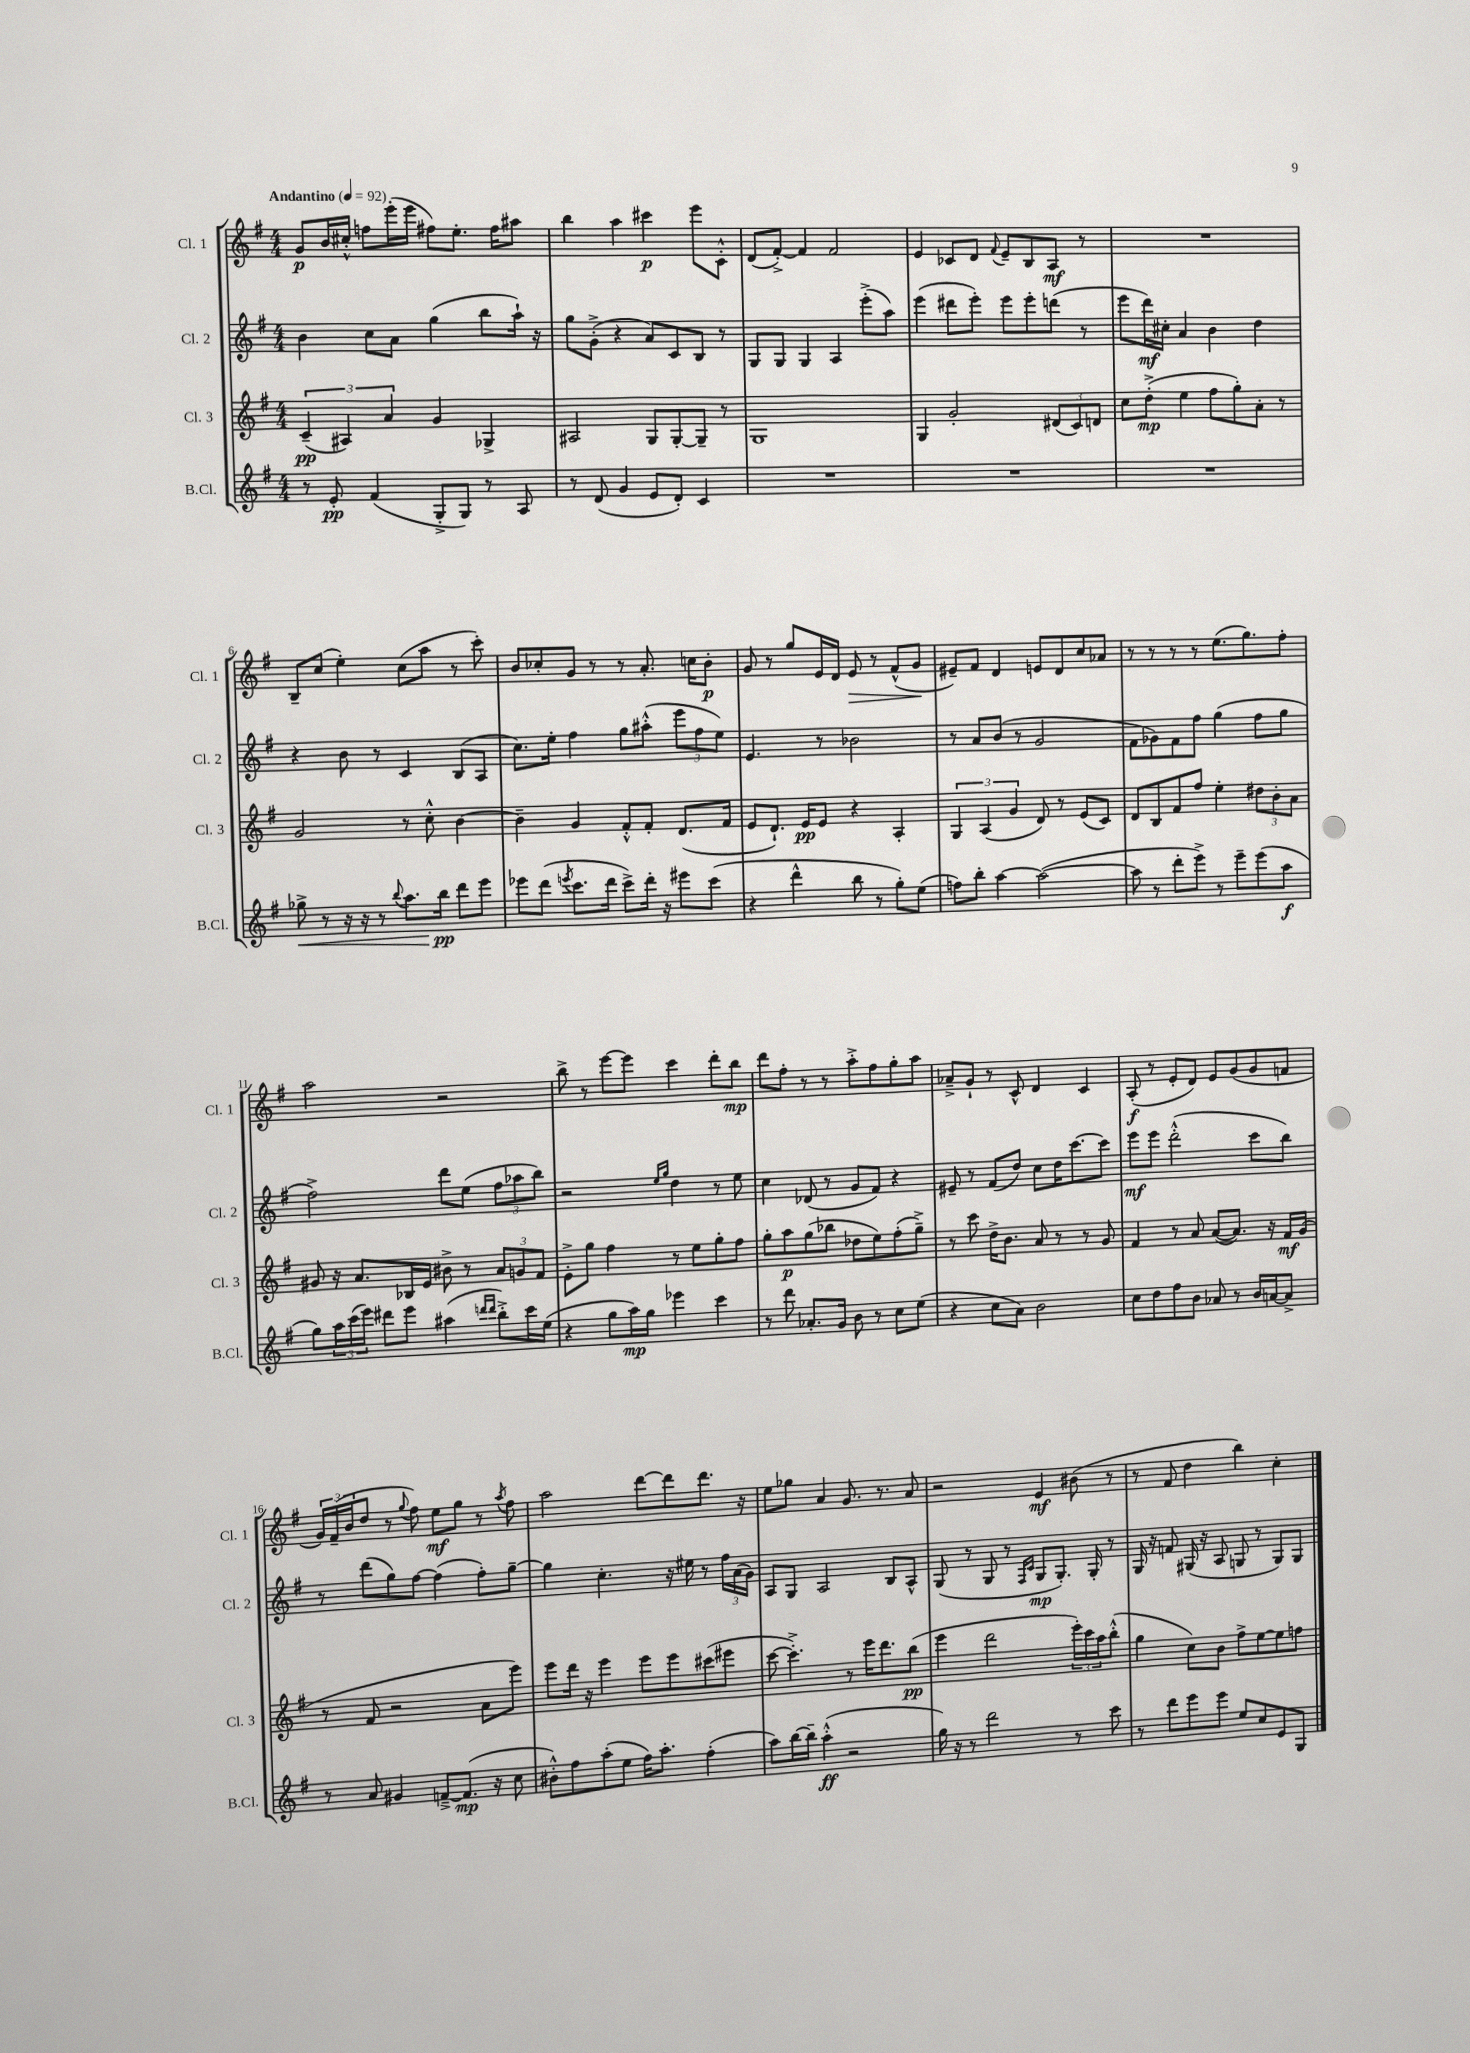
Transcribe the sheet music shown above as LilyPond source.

<<
\new StaffGroup <<
\new Staff = "s0" \with { instrumentName = "Cl. 1" shortInstrumentName = "Cl. 1" } {
    \clef treble \key g \major \numericTimeSignature \time 4/4 \tempo "Andantino" 4 = 92
    g'8\p b'16 cis''16-.-^ f''8 e'''16-.( e'''16 fis''8) e''8.-. fis''16 ais''8 |
    b''4 a''4 cis'''4\p e'''8 c'8-.-^ |
    d'8( fis'8~-.->) fis'4 fis'2 |
    e'4 ces'8 d'8 \appoggiatura { fis'8 } e'8-- b8 a8\mf r8 |
    R1 |
    b8-- c''8( e''4-.) c''8( a''8 r8 c'''8-.) |
    b'8 ces''8-. g'8 r8 r8 a'8.-. c''16 b'8-.\p |
    g'8 r8 g''8 e'16 d'16 e'8\> r8 fis'8-^( g'8\! |
    eis'8--) fis'8 d'4 e'8 d'8 c''8 aes'8 |
    r8 r8 r8 r8 e''8.( g''8.) fis''8-. |
    a''2 r2 |
    b''8-> r8 e'''8~ e'''8 c'''4 d'''8-. b''8\mp |
    d'''8 fis''8-. r8 r8 a''8-.-> fis''8 g''8-. a''8 |
    aes'8---> g'8-! r8 c'8-^ d'4 c'4 |
    a8-.\f( r8 e'8-. d'8) e'8 g'8( g'8 f'8 |
    \tuplet 3/2 { g'16) fis'16--( b'16 } d''8 r8 \appoggiatura { g''8 } fis''8) e''8\mf g''8 r8 \acciaccatura { a''8 } fis''8 |
    a''2 d'''8~ d'''8 d'''8. r16 |
    e''8 ges''8 a'4 g'8. r8. a'8 |
    r2 e'4\mf bis'8( r8 |
    r8 fis'8 d''4 b''4) c''4-. \bar "|." |
}
\new Staff = "s1" \with { instrumentName = "Cl. 2" shortInstrumentName = "Cl. 2" } {
    \clef treble \key g \major \numericTimeSignature \time 4/4
    b'4 c''8 a'8 g''4( b''8 a''16-!) r16 |
    g''8 g'8-.->( r4 a'8) c'8 b8 r8 |
    g8 g8 g4 a4 e'''8-.->( a''8) |
    e'''4( dis'''8 e'''8-.) e'''8 e'''8-. d'''8( r8 |
    e'''8 d'''16\mf) cis''16-. a'4 b'4 d''4 |
    r4 b'8 r8 c'4 b8( a8 |
    c''8.) e''16-. fis''4 g''8 ais''8-.-^( \tuplet 3/2 { e'''8 fis''8 e''8) } |
    e'4. r8 bes'2 |
    r8 a'8 b'8( r8 g'2 |
    fis'8 ges'8) fis'8 fis''8 g''4( fis''8 g''8 |
    fis''2->) d'''8 e''8( \tuplet 3/2 { fis''8 aes''8 b''8) } |
    r2 \grace { e''16 g''16 } d''4 r8 e''8 |
    c''4 des'8( r8 g'8 fis'8) r4 |
    eis'8-- r8 fis'8( d''8) c''8 d''16 c'''8.~ c'''8 |
    e'''8\mf e'''8 d'''2-.-^( c'''8 b''8) |
    r8 d'''8( g''8) fis''8~ fis''4( fis''8-.) g''8~-- |
    g''4 c''4.-. r16 eis''16 r8 \tuplet 3/2 { fis''16 a'16( g'16) } |
    a8 g8 a2 b8 a8-^ |
    g8( r8 g8 r8 \grace { fis16 c'16 } g8\mp g8.-.) g16-. r8 |
    g16 r16 f'8 gis16( r16 a8 g8 r8 g8) g8 \bar "|." |
}
\new Staff = "s2" \with { instrumentName = "Cl. 3" shortInstrumentName = "Cl. 3" } {
    \clef treble \key g \major \numericTimeSignature \time 4/4
    \tuplet 3/2 { c'4--\pp( ais4) a'4 } g'4 ges4-> |
    ais2 g8 g8~-. g8-- r8 |
    g1 |
    g4 g'2-. \tuplet 3/2 { dis'8( c'8) d'8 } |
    c''8 d''8-.->\mp( e''4 fis''8 g''8-.) a'8-. r8 |
    g'2 r8 c''8-.-^ b'4~ |
    b'4-- g'4 fis'8-.-^ fis'8-. d'8.( fis'16 |
    e'8 d'8.-!) e'16\pp e'8 r4 a4-. |
    \tuplet 3/2 { g4 a4( g'4 } d'8) r8 e'8( c'8) |
    d'8 b8 fis'8 fis''8 e''4-. \tuplet 3/2 { dis''8 b'8-. a'8 } |
    gis'8 r16 a'8. bes16 e'16 bis'8-> r8 \tuplet 3/2 { a'8 g'8 fis'8 } |
    e'8-.-> g''8 fis''4 r8 e''8 g''8-. fis''8 |
    g''8-. a''8\p g''8( bes''8 des''8 e''8) fis''8-.( g''8--->) |
    r8 c'''8 d''16-> b'8. a'8 r8 r8 g'8 |
    fis'4 r8 a'8 a'8~( a'8.) r16 fis'16\mf g'16( |
    r8 fis'8 r2 a'8 e'''8) |
    e'''8 d'''16 r16 e'''4 e'''8 e'''8 cis'''8( eis'''8 |
    c'''8~ c'''4.-.->) r8 e'''16 d'''8. b''8\pp( |
    e'''4 d'''2 \tuplet 3/2 { e'''16-.) c'''16 a''16 } b''8-.-^( |
    g''4 c''8) b'8 fis''8-> e''8~ e''8 f''8 \bar "|." |
}
\new Staff = "s3" \with { instrumentName = "B.Cl." shortInstrumentName = "B.Cl." } {
    \clef treble \key g \major \numericTimeSignature \time 4/4
    r8 e'8-.\pp fis'4( g8-.-> g8) r8 a8 |
    r8 d'8( g'4 e'8 d'8-.) c'4 |
    R1 |
    R1 |
    R1 |
    ges''8->\< r8 r16 r16 r8 \appoggiatura { b''8 } a''8. b''16\pp\! d'''8 e'''8 |
    ees'''8 d'''8( \acciaccatura { e'''8 } c'''8. d'''16 c'''8->) d'''16-. r16 eis'''8 c'''8( |
    r4 d'''4-^ b''8 r8 g''8-.) e''8( |
    f''8) b''8-. a''4~ a''2~( |
    a''8 r8 d'''8-. e'''8->) r8 e'''8-- e'''8( a''8\f |
    g''8) \tuplet 3/2 { a''16 c'''16( e'''16) } dis'''8 e'''8 ais''4( \grace { d'''16 d'''16 } b''8-.->) c'''16 e''16( |
    r4 g''8 a''16\mp) g''16 ees'''4 c'''4 |
    r8 d'''8 aes'8.-. g'16 b'8 r8 c''8 e''8( |
    r4 c''8 a'8) b'2 |
    c''8 d''8 fis''8 b'8 aes'8 r8 b'16 a'16~ a'8-> |
    r8 a'8 gis'4 f'8~---> f'8.\mp( r16 c''8 |
    bis'8-.-^) fis''8 a''8-.( e''8 fis''16) a''8.-. fis''4-.( |
    a''8) b''16~ b''16-- a''4-.-^\ff( r2 |
    g''16) r16 r8 d'''2 r8 c'''8 |
    r8 d'''8 e'''8 e'''8 e''8 c''8 e'8 g8 \bar "|." |
}
>>
>>
